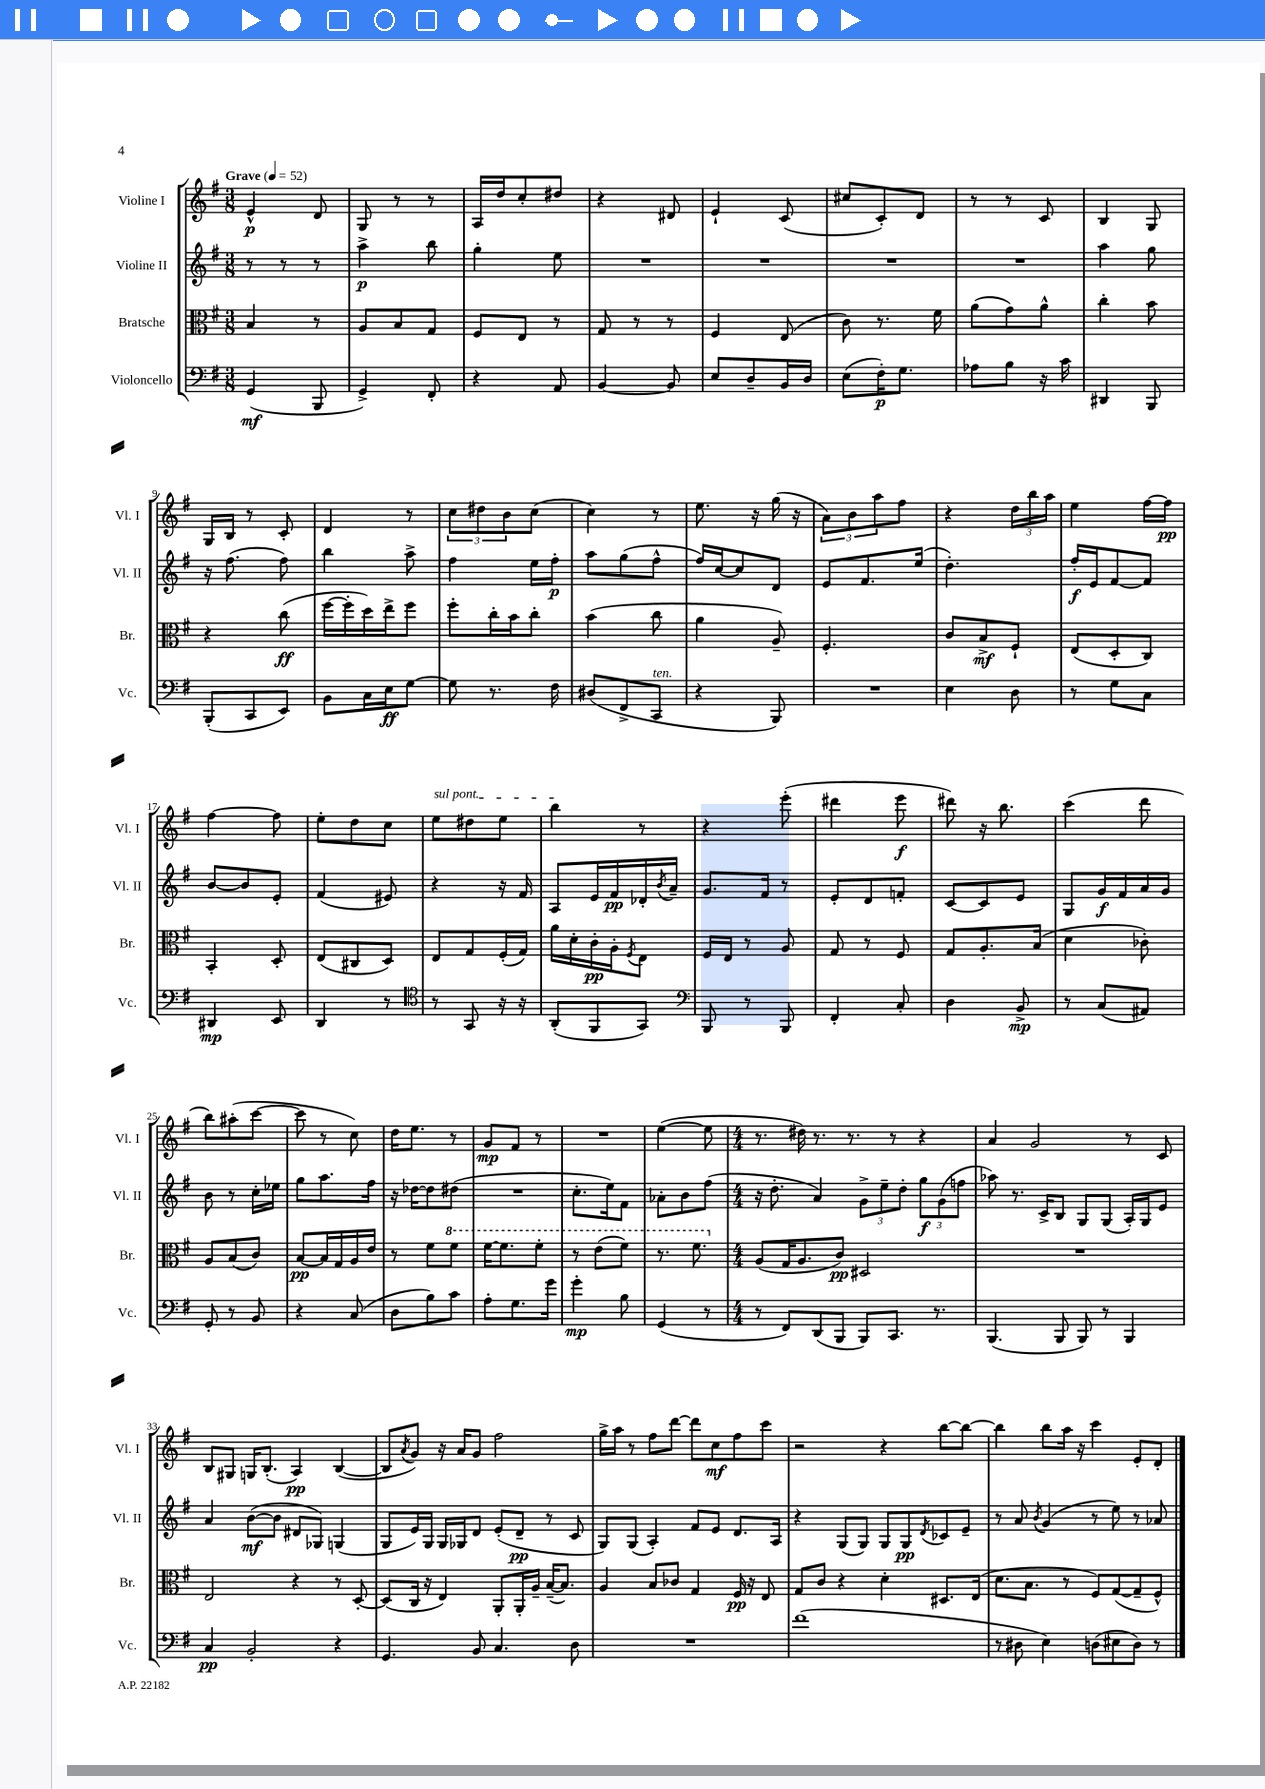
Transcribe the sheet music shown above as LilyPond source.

<<
\new StaffGroup <<
\new Staff = "s0" \with { instrumentName = "Violine I" shortInstrumentName = "Vl. I" } {
    \clef treble \key g \major \numericTimeSignature \time 3/8 \tempo "Grave" 4 = 52
    e'4-^\p d'8 |
    g8 r8 r8 |
    a16 d''16 c''8-. dis''8 |
    r4 dis'8 |
    e'4-! c'8( |
    cis''8 c'8-.) d'8 |
    r8 r8 c'8 |
    b4 g8 |
    g16 b16 r8 c'8-. |
    d'4 r8 |
    \tuplet 3/2 { c''8 dis''8 b'8 } c''8( |
    c''4) r8 |
    e''8. r16 g''16( r16 |
    \tuplet 3/2 { a'8) b'8 a''8 } fis''8 |
    r4 \tuplet 3/2 { d''16 b''16 a''16 } |
    e''4 fis''16~ fis''16\pp |
    fis''4~ fis''8 |
    e''8-. d''8 c''8 |
    \once \override TextSpanner.bound-details.left.text = \markup { \italic "sul pont." } e''8\startTextSpan dis''8 e''8 |
    b''4\stopTextSpan r8 |
    r4 e'''8-.( |
    dis'''4 e'''8\f |
    dis'''8) r16 b''8. |
    c'''4( d'''8 |
    b''8) ais''8-.( c'''8~ |
    c'''8 r8 c''8) |
    d''16 e''8. r8 |
    g'8\mp fis'8 r8 |
    R4. |
    e''4~( e''8 |
    \numericTimeSignature \time 4/4 r8. dis''16) r8. r8. r8 r4 |
    a'4 g'2 r8 c'8 |
    b8 gis8 g16 b8.-.( a4\pp) b4~( |
    b8 \acciaccatura { a'8 } g'8) r16 a'16 g'8 fis''2 |
    g''16-> a''16 r8 fis''8 d'''8~ d'''8 c''8\mf fis''8 c'''8 |
    r2 r4 b''8~ b''8~ |
    b''4 b''8 a''16 r16 c'''4 e'8-. d'8-. \bar "|." |
}
\new Staff = "s1" \with { instrumentName = "Violine II" shortInstrumentName = "Vl. II" } {
    \clef treble \key g \major \numericTimeSignature \time 3/8
    r8 r8 r8 |
    a''4->\p b''8 |
    g''4-. e''8 |
    R4. |
    R4. |
    R4. |
    R4. |
    a''4 g''8 |
    r16 fis''8.( fis''8) |
    b''4 a''8-> |
    fis''4 e''16 fis''16-.\p |
    a''8 g''8( fis''8-^ |
    fis''16) c''16~ c''8 d'8 |
    e'8 fis'8. e''16( |
    d''4.-.) |
    fis''16-.\f e'16 fis'8~ fis'8 |
    b'8~ b'8 e'8-. |
    fis'4( eis'8) |
    r4 r16 fis'16 |
    a8 e'16 fis'16\pp des'16-. \acciaccatura { b'8 } a'16-- |
    g'8. fis'16 r8 |
    e'8-. d'8 f'8-. |
    c'8~ c'8 e'8 |
    g8 g'16\f fis'16 a'16 g'16 |
    b'8 r8 c''16-. ees''16 |
    g''8 a''8. fis''16 |
    r16 des''16~ des''8 dis''8( |
    R4. |
    c''8.-. e''16) fis'8 |
    aes'8-. b'8 fis''8( |
    \numericTimeSignature \time 4/4 r16 d''8.-. a'4) \tuplet 3/2 { g'8-> e''8-- d''8-. } \tuplet 3/2 { g''8\f g'8( f''8 } |
    aes''8) r8. c'16-> b8 g8 g8( a16-.) g16 e'8 |
    a'4 b'8~\mf( b'8 dis'8 ges8) g4( |
    g8 e'16) g16 g16 ges16 d'8 e'8-.( d'8--\pp r8 c'8 |
    g8) g8( a4-.) fis'8 e'8 d'8. a16 |
    r4 g8( g8) g8 g8\pp \acciaccatura { d'8 } ces'8 e'8-- |
    r8 a'8 \acciaccatura { b'8 } g'4( r8 e''8) r8 aes'8 \bar "|." |
}
\new Staff = "s2" \with { instrumentName = "Bratsche" shortInstrumentName = "Br." } {
    \clef alto \key g \major \numericTimeSignature \time 3/8
    b4 r8 |
    a8 b8 g8 |
    fis8 e8 r8 |
    g8 r8 r8 |
    fis4 e8( |
    c'8) r8. fis'16 |
    a'8( g'8) a'8-^ |
    c''4-. b'8 |
    r4 c''8\ff( |
    fis''16~ fis''16-. d''16) e''16-> fis''8 |
    fis''8-. c''16-. b'16 c''8-. |
    b'4( c''8 |
    a'4 a8--) |
    fis4.-. |
    c'8 b8->\mf fis8-! |
    e8( d8-. c8) |
    b,4-. d8-. |
    e8( cis8 d8) |
    e8 g8 fis16-.( g16) |
    a'16 d'16-. c'16-.\pp a16-. \acciaccatura { fis8 } e8 |
    fis16 e16 r8 a8 |
    g8 r8 fis8 |
    g8 a8.-. b16( |
    d'4 ces'8-.) |
    a8 b8( c'8) |
    b8~\pp b16 g16 a16 e'16 |
    r8 fis'8 \ottava #1 fis''8 |
    fis''16~ fis''8. fis''8-. |
    r8 e''8( fis''8) |
    r8. fis''8. \ottava #0 |
    \numericTimeSignature \time 4/4 a8( g16 a8. c'8\pp) dis2 |
    R1 |
    e2 r4 r8 d8~-. |
    d8( c16 r16 e4) a,8-. a,16-. a16-- b16~--( b8.) |
    a4 b8 ces'8 g4 fis16\pp r16 e8 |
    g8 c'8 r4 d'4-. dis8. e16( |
    d'8. b8. r8 fis8) g8~( g8-- fis8-^) \bar "|." |
}
\new Staff = "s3" \with { instrumentName = "Violoncello" shortInstrumentName = "Vc." } {
    \clef bass \key g \major \numericTimeSignature \time 3/8
    g,4\mf( b,,8 |
    g,4->) fis,8-. |
    r4 a,8 |
    b,4~ b,8 |
    e8 d8-- b,16 d16 |
    e8( fis16-.\p) g8. |
    aes8 b8 r16 c'16 |
    dis,4 b,,8 |
    b,,8-.( c,8 e,8) |
    b,8 c16 e16\ff g8~ |
    g8 r8. fis16 |
    dis8( fis,8-> c,8^\markup { \italic "ten." } |
    r4 b,,8) |
    R4. |
    e4 d8 |
    r8 g8 c8 |
    dis,4\mp e,8 |
    d,4 r8 |
    \clef tenor r8 g,8 r16 r16 |
    a,8-.( fis,8 g,8) |
    \clef bass b,,8 r8 b,,8 |
    fis,4-. c8-. |
    d4 b,8->\mp |
    r8 c8( ais,8) |
    g,8-. r8 b,8 |
    r4 c8( |
    d8 b8) c'8 |
    a8-. g8. g'16 |
    g'4-.\mp b8 |
    g,4( r8 |
    \numericTimeSignature \time 4/4 r8 fis,8) d,8( b,,8 b,,8) c,8. r8. |
    b,,4.( b,,8 b,,8) r8 b,,4 |
    c4\pp b,2-. r4 |
    g,4. b,8 c4. d8 |
    R1 |
    fis'1( |
    r8 dis8 e4) d8( eis8 d8) r8 \bar "|." |
}
>>
>>
